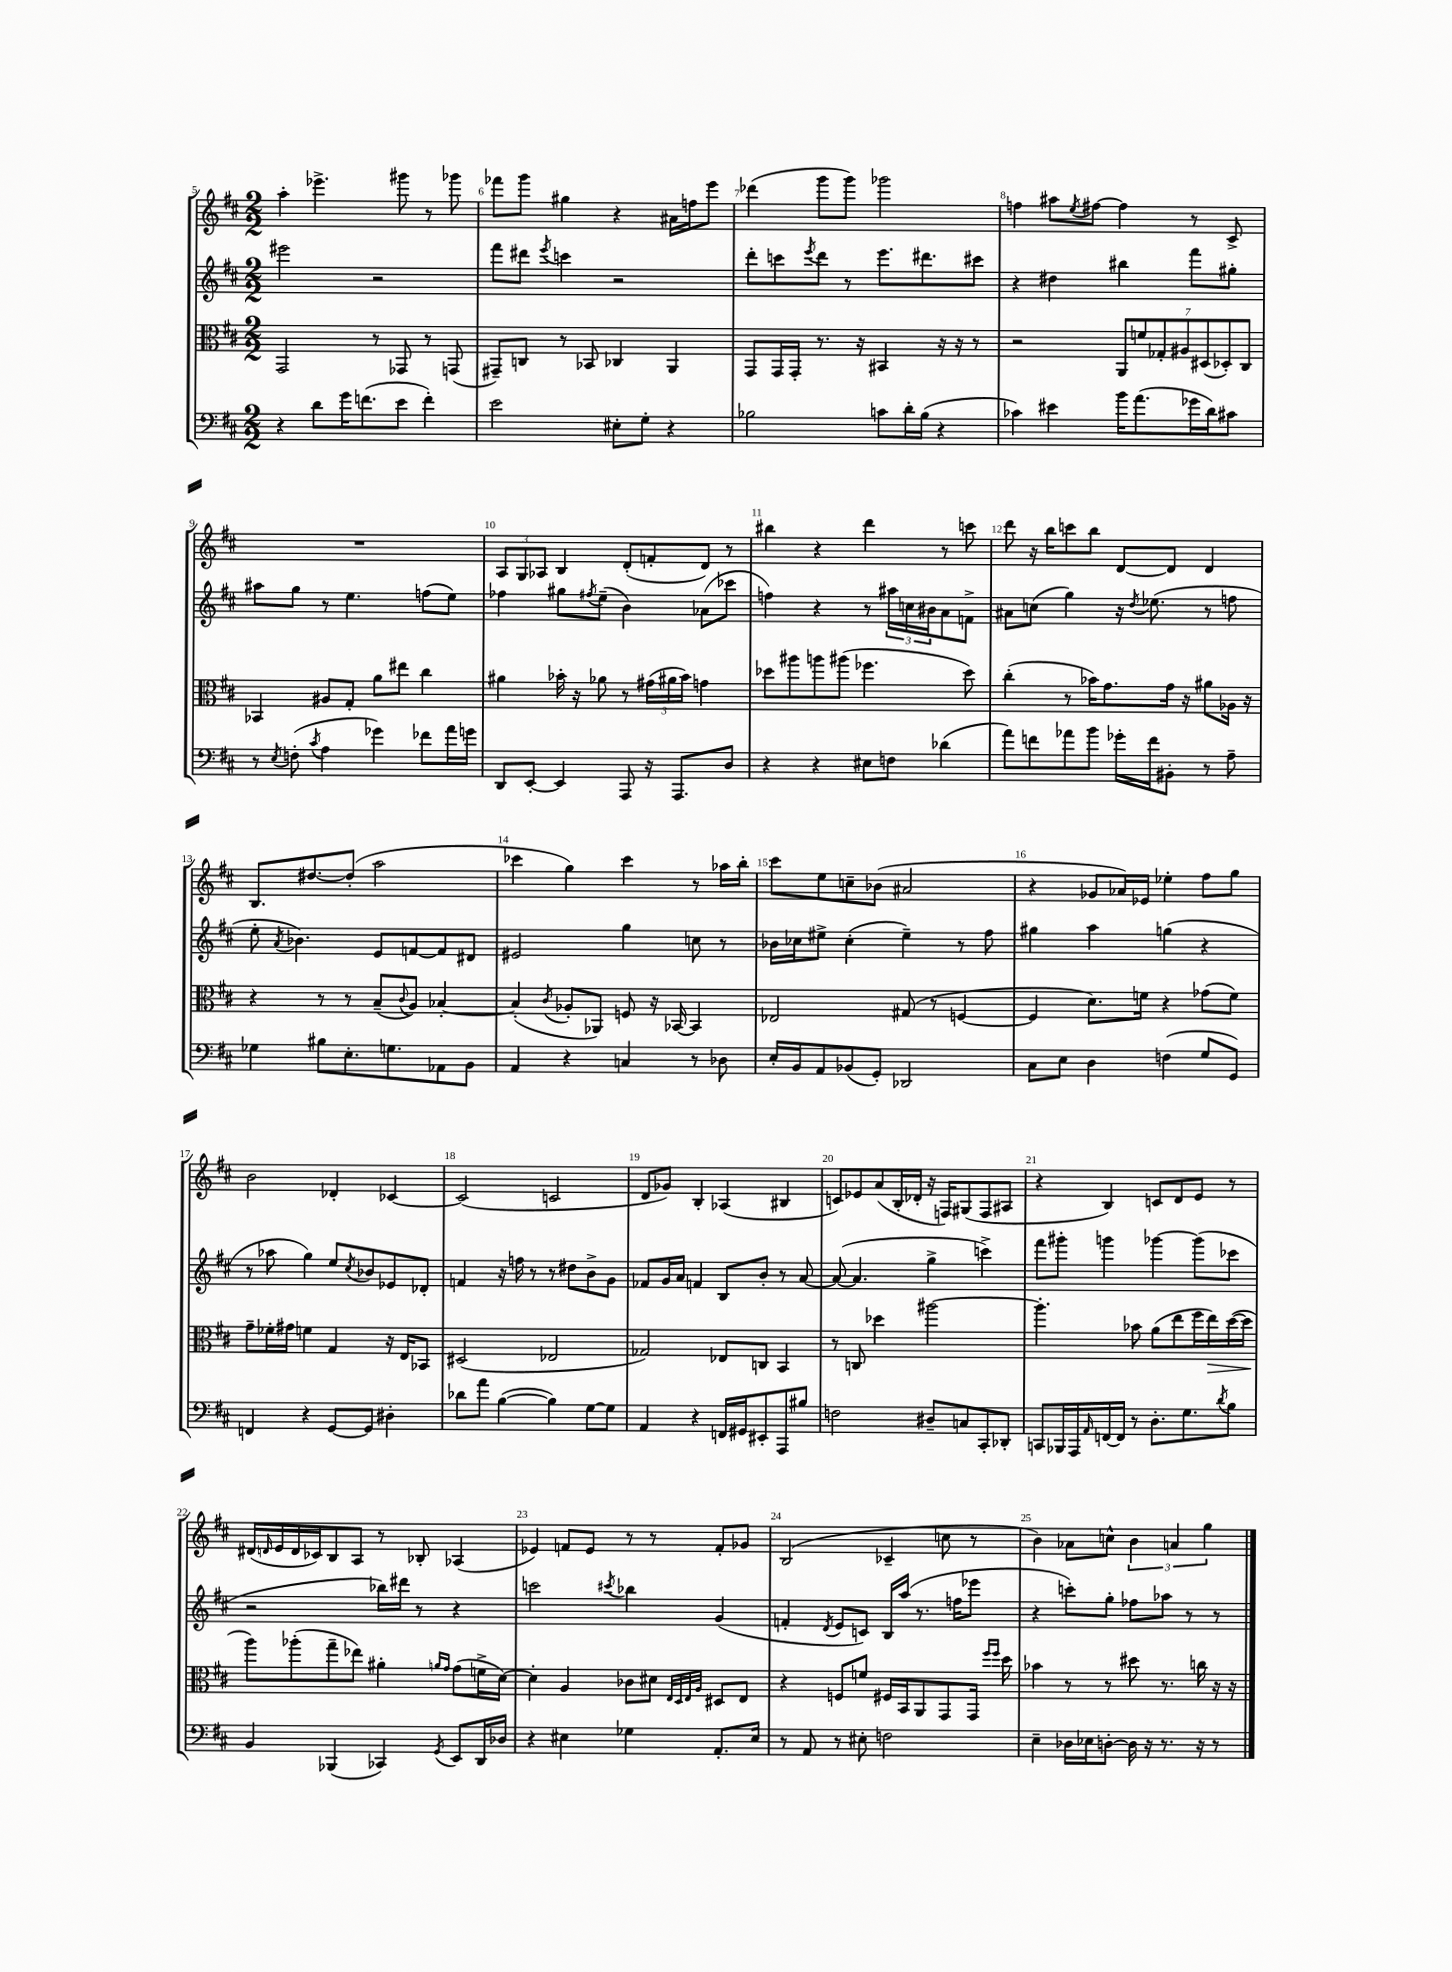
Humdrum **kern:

**kern	**kern	**kern	**kern
*staff4	*staff3	*staff2	*staff1
*clefF4	*clefC3	*clefG2	*clefG2
*k[f#c#]	*k[f#c#]	*k[f#c#]	*k[f#c#]
*M2/2	*M2/2	*M2/2	*M2/2
4r	2GG	2eee#	4aa'
8d	.	.	4.eee-^
16g	.	.	.
(8.f	.	.	.
.	8r	2r	.
8e	8GG-	.	8ggg#
4f')	8r	.	8r
.	(8GG	.	8ggg-
=	=	=	=
2e	8GG#~)	8fff#	8fff-
.	8C	8ddd#	8ggg
.	.	8qeee	.
.	8r	4ccc	4gg#
.	8BB-	.	.
8E#'	4C-	2r	4r
8G'	.	.	.
4r	4AA	.	16a#
.	.	.	16ff
.	.	.	8eee
=	=	=	=
2B-	8GG	8ddd'	(4ddd-
.	16GG	8ccc	.
.	16GG'	.	.
.	.	8qeee	.
.	8.r	8ddd	8ggg
.	.	8r	8ggg)
.	16r	.	.
8c	4BB#	8.eee	2ggg-
16d'	.	.	.
(16B-	.	8.ddd#	.
4r	16r	.	.
.	16r	.	.
.	8r	8ccc#	.
=	=	=	=
4c-)	2r	4r	4ff
4e#	.	4dd#	8aa#
.	.	.	8qee
.	.	.	[8ff#
16b	14AA	4bb#	4ff#]
(8.a	.	.	.
.	14f	.	.
.	14G-'	.	.
.	14A#	.	.
16g-	.	8fff#	8r
.	(14D#	.	.
16d)	.	.	.
.	14D-')	.	.
8c#	.	8gg#'	8c#^
.	14C#	.	.
=	=	=	=
8r	4BB-	8aa#	1r
8qE	.	.	.
(8F'	.	8gg	.
8qc#	.	.	.
4A	8A#	8r	.
.	8G'	4.ee	.
4g-)	8a	.	.
.	8ee#	.	.
8f-	4cc#	(8ff	.
16a	.	8ee)	.
16g	.	.	.
=	=	=	=
8DD	4a#	4ff-	12A
.	.	.	12G
[8EE'	.	.	.
.	.	.	12A-
4EE]	16b-'	8gg#	4B
.	16r	.	.
.	.	8qff#	.
.	8a-	(8ee~	.
8AAA	8r	4b)	(8d'
16r	(24g#	.	8f'
.	24a#	.	.
8.AAA	.	.	.
.	24b-)	.	.
.	4g	(8a-	8d)
8D	.	8ccc-	8r
=	=	=	=
4r	8dd-	4ff)	4bb#
.	8aa#	.	.
4r	8aa	4r	4r
.	(8aa#	.	.
8E#	4.ff-	8r	4ddd
8F	.	24aa#	.
.	.	24cc	.
.	.	24b#	.
(4d-	.	8a	8r
.	8dd-)	8f^	8ccc
=	=	=	=
8a)	(4cc#'	8a#	8ddd
8f	.	(8cc	16r
.	.	.	16bb
8a-	8r	4gg)	8ccc
8b	16b-)	.	8bb
.	8.g	.	.
16g-'	.	16r	[8d
.	.	8qdd	.
16f	.	(8.ee-	.
8BB#'	16g	.	8d]
.	16r	.	.
8r	8a#	8r	4d
8A~	16A-	8ff	.
.	16r	.	.
=	=	=	=
4G-	4r	8ee'	8.B
.	.	8qa	.
.	.	4.b-)	.
.	.	.	[8.dd#
8B#	8r	.	.
8.E'	8r	.	(8dd#']
.	(8B~	8e	2aa
8.G	.	.	.
.	8qqc#	.	.
.	8A)	[8f	.
8AA-	[4B-'	8f]	.
8BB	.	8d#	.
=	=	=	=
4AA	(4B-']	2e#	4ccc-
.	8qc#	.	.
4r	8A-'	.	4gg)
.	8AA-)	.	.
4C	8F	4gg	4ccc-
.	16r	.	.
.	[16BB-	.	.
8r	4BB-]	8cc	8r
8D-	.	8r	16aa-
.	.	.	16bb'
=	=	=	=
16E'	2E-	16b-	8ccc#
16BB	.	16cc-	.
8AA	.	8ee#^	8ee
(8BB-	.	(4cc-'	8cc~
8GG')	.	.	(8b-
2DD-	(8G#	4ee#~)	2a#
.	8r	.	.
.	[4F	8r	.
.	.	8ff#	.
=	=	=	=
8C#	4F]	4gg#	4r
8E	.	.	.
4D	8.d)	4aa	8g-
.	.	.	16a-)
.	16f	.	16e-
(4F	4r	(4gg	4ee-'
8G	(8g-	4r	8ff#
8GG)	8f)	.	8gg
=	=	=	=
4FF	8g~	8r	2b
.	16f-'	8aa-	.
.	16g#	.	.
4r	4f	4gg)	.
[8GG	4G	8ee	4d-'
.	.	8qcc#	.
8GG]	.	8b-	.
4D#'	16r	8e-	[4c-
.	16E	.	.
.	8BB-	8d-'	.
=	=	=	=
8d-	(2D#	4f	(2c-]
8a	.	.	.
([4B	.	16r	.
.	.	16ff	.
.	.	8r	.
4B])	2E-	8r	2c
.	.	8dd#	.
[8G	.	8b^	.
8G]	.	8g	.
=	=	=	=
4AA	2G-)	8f-	8d
.	.	16g	8g-)
.	.	16a	.
4r	.	4f	4B'
16FF	8E-	8B	(4A-
16GG#	.	.	.
8EE#'	8C	8b'	.
8AAA	4BB	8r	4B#
8B#	.	[8a	.
=	=	=	=
2F	8r	(8a_	8c)
.	8C	4.a]	8e-
.	4dd-	.	(8a
.	.	.	16B'
.	.	.	16d-'
8D#~	[2aa#	4gg^	16r
.	.	.	16F)
8C	.	.	(8G#
8CC#'	.	4ccc^)	8F
8DD-'	.	.	8A#
=	=	=	=
8CC	4.aa#']	8fff#	4r
16BBB-	.	8ggg#'	.
16AAA	.	.	.
16qqAA	.	.	.
[16FF	.	4ggg	4B)
16FF]	.	.	.
8r	8b-	.	.
8.D'	(8a	[4ggg-	8c
.	8ee	.	8d
8.G	.	.	.
.	16ff#	(8ggg-]	8e
.	16ee)	.	.
8qd	.	.	.
8B	([16dd	8ccc-	8r
.	16dd]	.	.
=	=	=	=
4BB	8aa)	2r	(16d#
.	.	.	16qqd
.	.	.	16e
.	(8aa-'	.	16d
.	.	.	16c-)
(4BBB-	8gg~	.	8B
.	8ee-)	.	8A
4CC-)	4a#'	16bb-)	8r
.	.	16ddd#	.
.	.	8r	8B-'
.	16qqa	.	.
8qGG	16qqg	.	.
8EE	(8g	4r	(4A-
16DD	16f^	.	.
16D-	[16d)	.	.
=	=	=	=
4r	4d']	2ccc	4e-)
4E#	4A	.	8f
.	.	.	8e-
.	.	8qccc#	.
4G-	8c-	4bb-	8r
.	8d#	.	8r
.	32qqE	.	.
.	32qqD	.	.
.	32qqE	.	.
.	32qqA	.	.
8.AA'	8D#	(4g	8f'
.	8E	.	8g-
16E#	.	.	.
=	=	=	=
8r	4r	4f'	(2B
8AA	.	.	.
.	.	8qd	.
8r	8F	8e	.
8E#'	8f	8c)	.
2F	16F#	16B	4c-~
.	16BB	(16aa	.
.	8AA	8.r	.
.	8GG	.	8cc
.	.	16ff	.
.	16GG	8eee-	8r
.	16qqff#	.	.
.	16qqff#	.	.
.	16dd	.	.
=	=	=	=
4E~	4b-	4r	4b)
16D-	8r	8ccc')	8a-
16E-	.	.	.
[8D'	8r	8gg'	8cc^^
16D]	8dd#	8ff-	6b
16r	.	.	.
8.r	8.r	8aa-	.
.	.	.	6a
.	.	8r	.
16r	16cc	.	.
.	.	.	6gg
8r	16r	8r	.
.	16r	.	.
==	==	==	==
*-	*-	*-	*-
